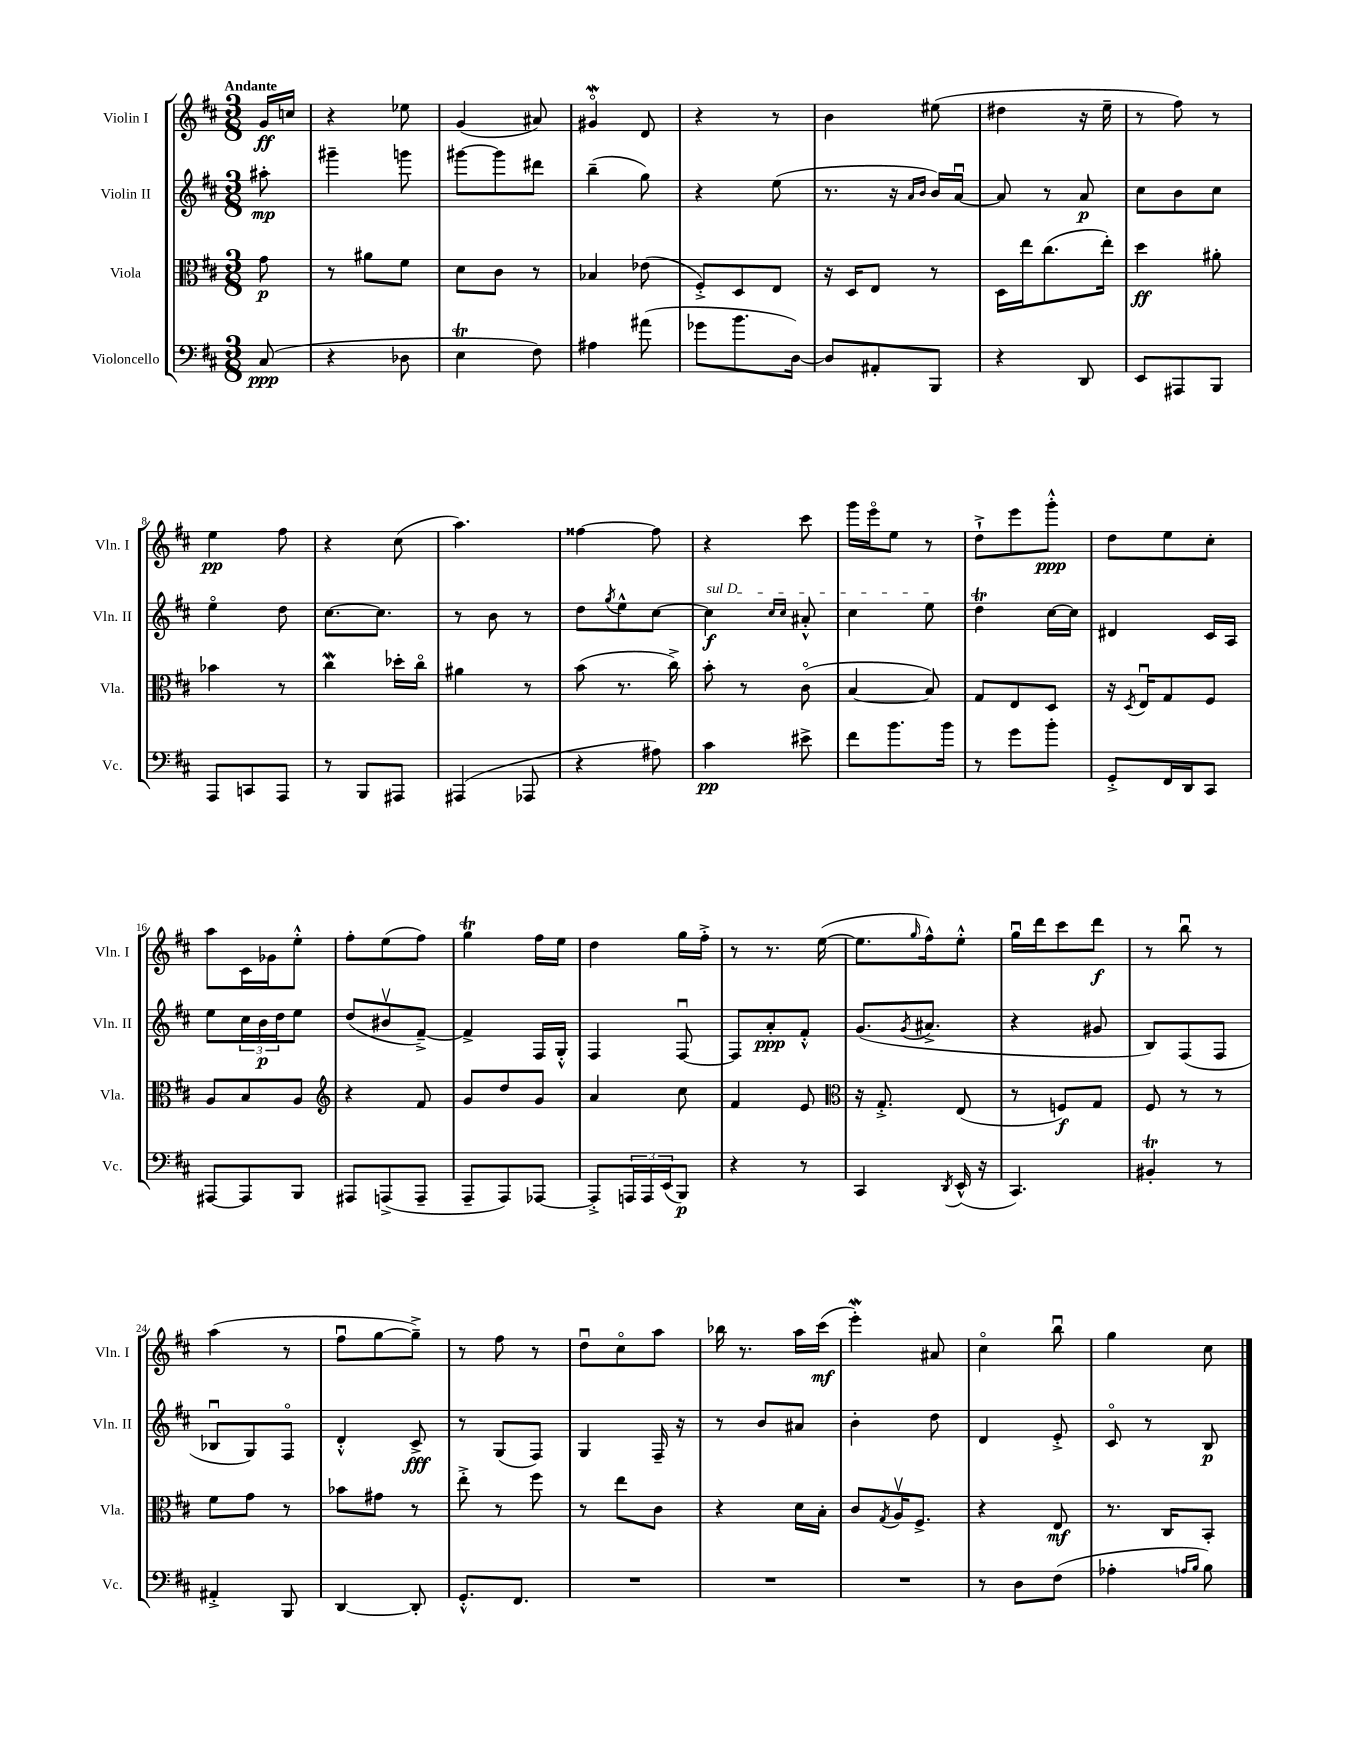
<<
\new StaffGroup <<
\new Staff = "s0" \with { instrumentName = "Violin I" shortInstrumentName = "Vln. I" } {
    \clef treble \key d \major \numericTimeSignature \time 3/8 \partial 8 \tempo "Andante"
    g'16\ff c''16 |
    r4 ees''8 |
    g'4( ais'8) |
    gis'4\flageolet\mordent d'8 |
    r4 r8 |
    b'4 eis''8( |
    dis''4 r16 e''16-- |
    r8 fis''8) r8 |
    e''4\pp fis''8 |
    r4 cis''8( |
    a''4.) |
    fisis''4~ fisis''8 |
    r4 cis'''8 |
    g'''16 e'''16\flageolet e''8 r8 |
    d''8-!-> e'''8 g'''8-.-^\ppp |
    d''8 e''8 cis''8-. |
    a''8 cis'16 ges'16 e''8-.-^ |
    fis''8-. e''8( fis''8) |
    g''4\trill fis''16 e''16 |
    d''4 g''16 fis''16-.-> |
    r8 r8. e''16~( |
    e''8. \grace { g''16 } fis''16-^) e''8-.-^ |
    g''16\downbow d'''16 cis'''8 d'''8\f |
    r8 b''8\downbow r8 |
    a''4( r8 |
    fis''8\downbow g''8~ g''8--->) |
    r8 fis''8 r8 |
    d''8\downbow cis''8\flageolet a''8 |
    bes''16 r8. a''16 cis'''16\mf( |
    e'''4-.\mordent) ais'8 |
    cis''4\flageolet b''8\downbow |
    g''4 cis''8 \bar "|." |
}
\new Staff = "s1" \with { instrumentName = "Violin II" shortInstrumentName = "Vln. II" } {
    \clef treble \key d \major \numericTimeSignature \time 3/8 \partial 8
    ais''8-.\mp |
    gis'''4-- g'''8 |
    gis'''8~ gis'''8 dis'''8 |
    b''4--( g''8) |
    r4 e''8( |
    r8. r16 \grace { a'16 b'16 } b'16) a'16~\downbow |
    a'8 r8 a'8\p |
    cis''8 b'8 cis''8 |
    e''4\flageolet d''8 |
    cis''8.~ cis''8. |
    r8 b'8 r8 |
    d''8 \acciaccatura { g''8 } e''8-^ cis''8~ |
    \once \override TextSpanner.bound-details.left.text = \markup { \italic "sul D" } cis''4\f\startTextSpan \grace { cis''16 cis''16 } ais'8-.-^ |
    cis''4 e''8\stopTextSpan |
    d''4\trill cis''16~ cis''16 |
    dis'4 cis'16 a16 |
    e''8 \tuplet 3/2 { cis''16 b'16\p d''16 } e''8 |
    d''8( bis'8\upbow fis'8~--->) |
    fis'4-> fis16 g16-.-^ |
    fis4 fis8~\downbow |
    fis8 a'8-.\ppp fis'8-.-^ |
    g'8.( \acciaccatura { g'8 } ais'8.-> |
    r4 gis'8 |
    b8) fis8( fis8 |
    bes8\downbow g8) fis8\flageolet |
    d'4-.-^ cis'8->\fff |
    r8 g8( fis8) |
    g4 fis16-- r16 |
    r8 b'8 ais'8 |
    b'4-. d''8 |
    d'4 e'8-.-> |
    cis'8\flageolet r8 b8\p \bar "|." |
}
\new Staff = "s2" \with { instrumentName = "Viola" shortInstrumentName = "Vla." } {
    \clef alto \key d \major \numericTimeSignature \time 3/8 \partial 8
    g'8\p |
    r8 ais'8 fis'8 |
    d'8 cis'8 r8 |
    bes4 ees'8( |
    fis8-.->) d8 e8 |
    r16 d16 e8 r8 |
    d16 e''16 cis''8.( e''16-.) |
    d''4\ff ais'8-. |
    bes'4 r8 |
    cis''4\mordent des''16-. cis''16\flageolet |
    ais'4 r8 |
    b'8( r8. cis''16->) |
    b'8-. r8 cis'8\flageolet( |
    b4~ b8) |
    g8 e8 d8 |
    r16 \acciaccatura { d8 } e16\downbow g8 fis8 |
    a8 b8 a8 |
    \clef treble r4 fis'8 |
    g'8 d''8 g'8 |
    a'4 cis''8 |
    fis'4 e'8 |
    \clef alto r16 g8.-.-> e8( |
    r8 f8\f) g8 |
    fis8 r8 r8 |
    fis'8 g'8 r8 |
    bes'8 gis'8 r8 |
    e''8-.-> r8 fis''8 |
    r8 e''8 cis'8 |
    r4 d'16 b16-. |
    cis'8 \acciaccatura { g8 } a16\upbow fis8.-> |
    r4 e8\mf |
    r8. cis16 b,8-. \bar "|." |
}
\new Staff = "s3" \with { instrumentName = "Violoncello" shortInstrumentName = "Vc." } {
    \clef bass \key d \major \numericTimeSignature \time 3/8 \partial 8
    cis8\ppp( |
    r4 des8 |
    e4\trill fis8) |
    ais4 ais'8( |
    ges'8 b'8. d16~) |
    d8 ais,8-. b,,8 |
    r4 d,8 |
    e,8 ais,,8 b,,8 |
    a,,8 c,8 a,,8 |
    r8 b,,8 ais,,8 |
    ais,,4( aes,,8 |
    r4 ais8) |
    cis'4\pp eis'8-> |
    fis'8 b'8. b'16 |
    r8 g'8 b'8-. |
    g,8-.-> fis,16 d,16 cis,8 |
    ais,,8~ ais,,8 b,,8 |
    ais,,8 a,,8->( a,,8-- |
    a,,8-- a,,8) aes,,8~ |
    aes,,8-.-> \tuplet 3/2 { a,,16 a,,16 e,16( } b,,8\p) |
    r4 r8 |
    cis,4 \acciaccatura { d,8 } e,16-^( r16 |
    cis,4.) |
    bis,4-.\trill r8 |
    ais,4-.-> b,,8 |
    d,4~ d,8-. |
    g,8.-.-^ fis,8. |
    R4. |
    R4. |
    R4. |
    r8 d8 fis8( |
    aes4-. \grace { a16 b16 } b8) \bar "|." |
}
>>
>>
